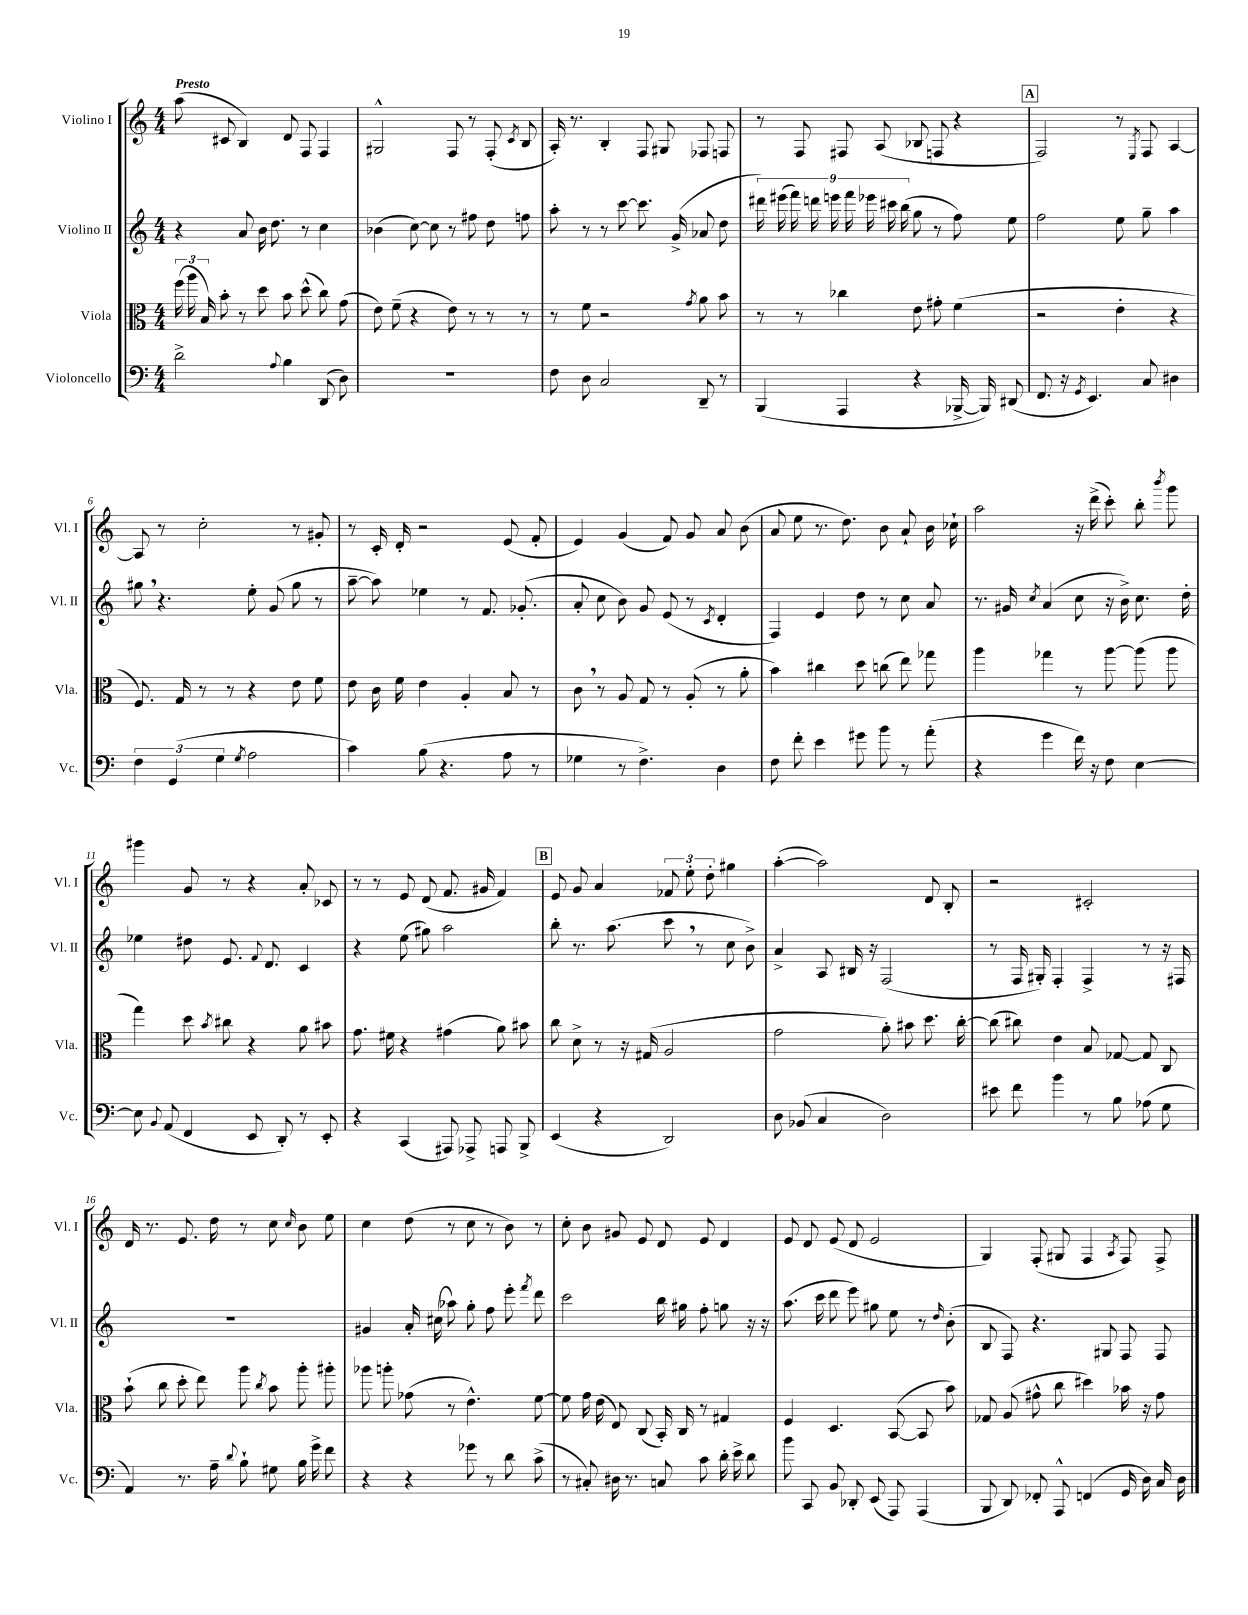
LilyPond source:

<<
\new StaffGroup <<
\new Staff = "s0" \with { instrumentName = "Violino I" shortInstrumentName = "Vl. I" } {
    \clef treble \key c \major \numericTimeSignature \time 4/4 \tempo "Presto"
    \autoBeamOff a''8( cis'8 b4) d'8 f8 f4 |
    gis2-^ f8 r8 f8-.( \acciaccatura { c'8 } b8 |
    a16-.) r8. b4-. f8 gis8 fes8 f8 |
    r8 f8 fis8 a8( bes8 f8 r4 |
    \mark \markup { \box "A" } f2) r8 \acciaccatura { e8 } f8 a4~ |
    a8 r8 c''2-. r8 gis'8-. |
    r8 c'16-. d'16-. r2 e'8( f'8-. |
    e'4) g'4( f'8) g'8 a'8 b'8( |
    a'8 e''8 r8. d''8.) b'8 a'8-! b'16 ces''16-! |
    a''2 r16 d'''16->( c'''8-.) b''8-. \acciaccatura { b'''8 } g'''8 |
    gis'''4 g'8 r8 r4 a'8-. ces'8 |
    r8 r8 e'8 d'8( f'8. gis'16 f'4) |
    \mark \markup { \box "B" } e'8 g'8 a'4 \tuplet 3/2 { fes'8 e''8-. d''8-. } gis''4 |
    a''4~-.( a''2) d'8 b8-. |
    r2 cis'2-. |
    d'16 r8. e'8. d''16 r8 c''8 \grace { c''16 } b'8 e''8 |
    c''4 d''8( r8 c''8 r8 b'8) r8 |
    c''8-. b'8 gis'8 e'8 d'8 e'8 d'4 |
    e'8 d'8 e'8( d'8 e'2 |
    g4) f8-.( gis8 f4 \acciaccatura { a8 } f8) f8-> \bar "|." |
}
\new Staff = "s1" \with { instrumentName = "Violino II" shortInstrumentName = "Vl. II" } {
    \clef treble \key c \major \numericTimeSignature \time 4/4
    \autoBeamOff r4 a'8 b'16 d''8. r8 c''4 |
    bes'4( c''8~) c''8 r8 fis''8 d''8 f''8 |
    a''8-. r8 r8 c'''8~ c'''8. g'16->( aes'8 d''8 |
    \tuplet 9/8 { dis'''16) eis'''16( f'''16) d'''16 e'''16 f'''16 ees'''16 cis'''16 b''16( } g''8 r8 f''8) e''8 |
    \mark \markup { \box "A" } f''2 e''8 g''8-- a''4 |
    gis''8 \breathe r4. e''8-. g'8( gis''8 r8 |
    a''8~-- a''8) ees''4 r8 f'8. ges'8.-.( |
    a'8-. c''8 b'8) g'8 e'8( r8 \acciaccatura { c'8 } d'4-. |
    f4) e'4 d''8 r8 c''8 a'8 |
    r8. gis'16 \acciaccatura { c''8 } a'4( c''8 r16 b'16->) c''8. d''16-. |
    ees''4 dis''8 e'8. \appoggiatura { f'8 } d'8. c'4 |
    r4 e''8( gis''8) a''2 |
    \mark \markup { \box "B" } b''8-. r8. a''8.( c'''8 \breathe r8 c''8 b'8->) |
    a'4-> a8 bis16 r16 f2( |
    r8 f16 gis16-.) f4-. f4-> r8 r16 fis16 |
    R1 |
    gis'4 a'16-. cis''16( aes''8) g''8-. f''8 e'''8-. \acciaccatura { f'''8 } d'''8 |
    c'''2 b''16 gis''16 f''8-. g''8 r16 r16 |
    a''8.( c'''16 d'''8 e'''8) gis''8 e''8 r8 \grace { d''16 } b'8-.( |
    b8 f8) r4. gis8 f8 f8 \bar "|." |
}
\new Staff = "s2" \with { instrumentName = "Viola" shortInstrumentName = "Vla." } {
    \clef alto \key c \major \numericTimeSignature \time 4/4
    \autoBeamOff \tuplet 3/2 { f''16( a''16 b16) } b'8-. r8 d''8 b'8 d''8-^( c''8) g'8( |
    e'8) f'8--( r4 e'8) r8 r8 r8 |
    r8 f'8 r2 \acciaccatura { g'8 } a'8 b'8 |
    r8 r8 ces''4 e'8 gis'8-. f'4( |
    \mark \markup { \box "A" } r2 e'4-. r4 |
    f8.) g16 r8 r8 r4 e'8 f'8 |
    e'8 c'16 f'16 e'4 a4-. b8 r8 |
    c'8 \breathe r8 a8 g8 r8 a8-.( r8 a'8-. |
    b'4) cis''4 d''8 c''8( e''8) ges''8 |
    a''4 ges''4 r8 a''8~ a''8( a''8 |
    g''4) d''8 \acciaccatura { b'8 } cis''8 r4 a'8 bis'8 |
    g'8. fis'16 r4 gis'4( a'8) bis'8 |
    \mark \markup { \box "B" } c''8 d'8-> r8 r16 gis16( a2 |
    g'2 a'8-.) bis'8 d''8. c''16~-. |
    c''8( cis''8) e'4 b8 ges8~ ges8 c8 |
    b'8-!( c''8 d''8-. e''8) a''8 \acciaccatura { c''8 } b'8 a''8-. ais''8-. |
    aes''8 a''8-. ges'8( r8 e'4.-^) f'8~ |
    f'8 g'16 e'16( e8) c8( b,16-.) c16 r8 gis4 |
    f4 d4. b,8~( b,8 b'8) |
    ges8 a8( gis'8-^ c''8 dis''4) bes'16 r16 gis'8 \bar "|." |
}
\new Staff = "s3" \with { instrumentName = "Violoncello" shortInstrumentName = "Vc." } {
    \clef bass \key c \major \numericTimeSignature \time 4/4
    \autoBeamOff d'2-> \appoggiatura { a8 } b4 d,8( d8) |
    R1 |
    f8 d8 c2 d,8-- r8 |
    b,,4( a,,4 r4 bes,,16~-> bes,,16) dis,8( |
    \mark \markup { \box "A" } f,8. r16 \acciaccatura { g,8 } e,4.) c8 dis4 |
    \tuplet 3/2 { f4 g,4( g4 } \acciaccatura { g8 } a2 |
    c'4) b8( r4. a8 r8 |
    ges4 r8 f4.->) d4 |
    f8 f'8-. e'4 gis'8 b'8 r8 a'8-.( |
    r4 g'4 f'16) r16 f8 e4~ |
    e8 \appoggiatura { b,8 } a,8( f,4 e,8 d,8-.) r8 e,8-. |
    r4 c,4( ais,,8) aes,,8-> a,,8 b,,8-> |
    \mark \markup { \box "B" } e,4( r4 d,2) |
    d8 bes,8( c4 d2) |
    eis'8 f'8 b'4 r8 b8 aes8( g8 |
    a,4) r8. a16-- \appoggiatura { d'8 } b8-! gis8 b16 g'16-> f'8 |
    r4 r4 ges'8 r8 d'8 c'8->( |
    r8 cis8-.) dis16 r8. c8 c'8 d'16-. e'16-> d'8 |
    b'8 c,8 b,8 des,8-. e,8( a,,8) a,,4( |
    b,,8 d,8) fes,8-. a,,8-^ f,4( g,16 d16) c16 d16 \bar "|." |
}
>>
>>
